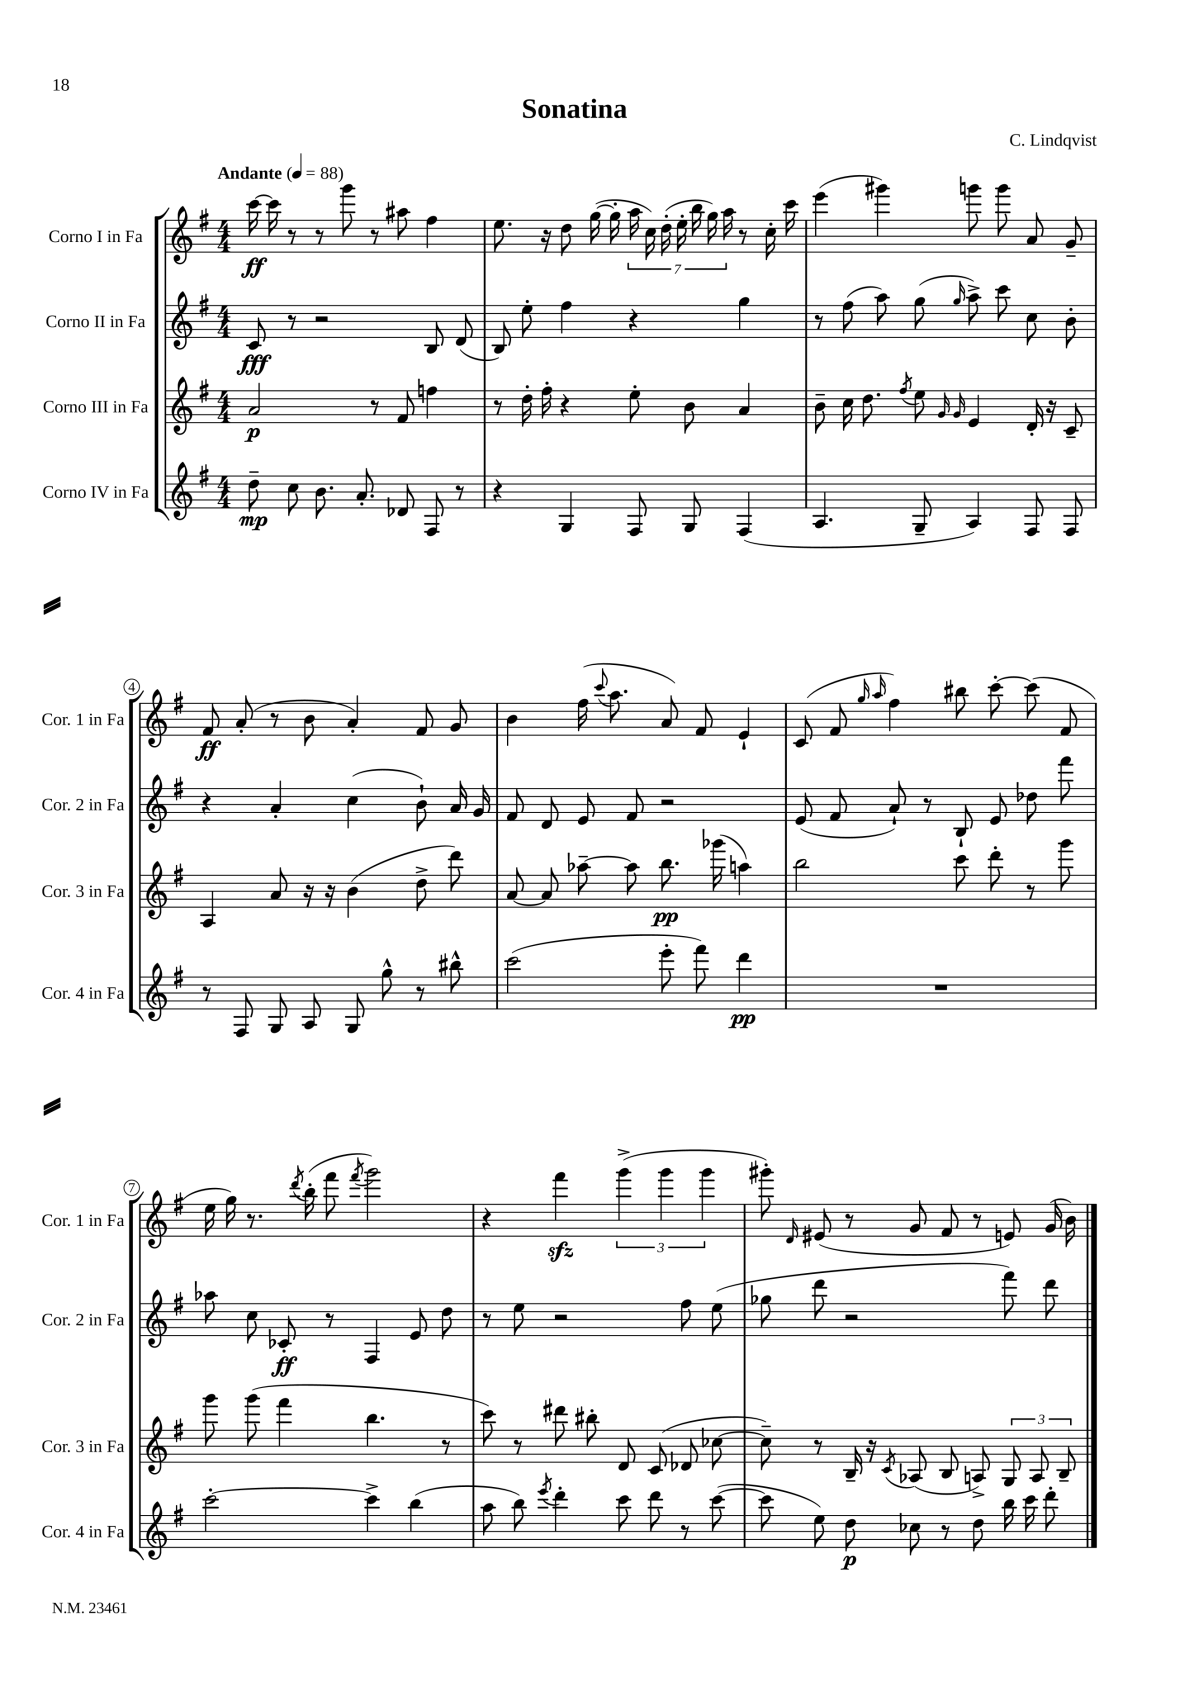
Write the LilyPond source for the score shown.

\header { title = "Sonatina" composer = "C. Lindqvist" }
<<
\new StaffGroup <<
\new Staff = "s0" \with { instrumentName = "Corno I in Fa" shortInstrumentName = "Cor. 1 in Fa" } {
    \clef treble \key g \major \numericTimeSignature \time 4/4 \tempo "Andante" 4 = 88
    \autoBeamOff c'''16~\ff c'''16 r8 r8 g'''8 r8 ais''8 fis''4 |
    e''8. r16 d''8 g''16~( g''16-. \tuplet 7/4 { a''16 c''16) d''16-.( e''16-. b''16 g''16) a''16 } r8 c''16-. c'''16 |
    e'''4( gis'''4) g'''8 g'''8 a'8 g'8-- |
    fis'8\ff a'8-.( r8 b'8 a'4-.) fis'8 g'8 |
    b'4 fis''16( \appoggiatura { c'''8 } a''8. a'8) fis'8 e'4-! |
    c'8( fis'8 \grace { g''16 a''16 } fis''4) bis''8 c'''8~-. c'''8( fis'8 |
    e''16 g''16) r8. \acciaccatura { d'''8 } b''16-.( fis'''8 \acciaccatura { fis'''8 } g'''2) |
    r4 fis'''4\sfz \tuplet 3/2 { g'''4->( g'''4 g'''4 } |
    gis'''8-.) \grace { d'16 } eis'8( r8 g'8 fis'8 r8 e'8) g'16( b'16) \bar "|." |
}
\new Staff = "s1" \with { instrumentName = "Corno II in Fa" shortInstrumentName = "Cor. 2 in Fa" } {
    \clef treble \key g \major \numericTimeSignature \time 4/4
    \autoBeamOff c'8\fff r8 r2 b8 d'8( |
    b8) e''8-. fis''4 r4 g''4 |
    r8 fis''8( a''8) g''8( \grace { g''16 } a''8->) c'''8 c''8 b'8-. |
    r4 a'4-. c''4( b'8-!) a'16 g'16 |
    fis'8 d'8 e'8 fis'8 r2 |
    e'8( fis'8 a'8-!) r8 b8-! e'8 des''8 fis'''8 |
    aes''8 c''8 ces'8-.\ff r8 fis4 e'8 d''8 |
    r8 e''8 r2 fis''8 e''8( |
    ges''8 d'''8 r2 fis'''8) d'''8 \bar "|." |
}
\new Staff = "s2" \with { instrumentName = "Corno III in Fa" shortInstrumentName = "Cor. 3 in Fa" } {
    \clef treble \key g \major \numericTimeSignature \time 4/4
    \autoBeamOff a'2\p r8 fis'8 f''4 |
    r8 d''16-. fis''16-. r4 e''8-. b'8 a'4 |
    b'8-- c''16 d''8. \acciaccatura { fis''8 } e''8 \grace { g'16 g'16 } e'4 d'16-. r16 c'8-- |
    a4 a'8 r16 r16 b'4( d''8-> d'''8) |
    a'8~ a'8 aes''8~-- aes''8 b''8.\pp ges'''16( a''4) |
    b''2 c'''8 d'''8-. r8 g'''8 |
    g'''8 g'''8( fis'''4 b''4. r8 |
    c'''8) r8 dis'''8 bis''8-. d'8 c'8( des'8 ces''8~ |
    ces''8--) r8 b16-- r16 \acciaccatura { c'8 } aes8( b8 a8->) \tuplet 3/2 { g8 a8 b8-- } \bar "|." |
}
\new Staff = "s3" \with { instrumentName = "Corno IV in Fa" shortInstrumentName = "Cor. 4 in Fa" } {
    \clef treble \key g \major \numericTimeSignature \time 4/4
    \autoBeamOff d''8--\mp c''8 b'8. a'8.-. des'8 fis8 r8 |
    r4 g4 fis8 g8 fis4( |
    a4. g8-- a4) fis8 fis8 |
    r8 fis8 g8 a8 g8 g''8-^ r8 bis''8-^ |
    c'''2( e'''8-. fis'''8) d'''4\pp |
    R1 |
    c'''2~-. c'''4-> b''4( |
    a''8 b''8) \acciaccatura { e'''8 } d'''4-. c'''8 d'''8 r8 c'''8~( |
    c'''8 e''8) d''8\p ces''8 r8 d''8 b''16 c'''16 d'''8-. \bar "|." |
}
>>
>>
\layout { \context { \Score \override BarNumber.stencil = #(make-stencil-circler 0.1 0.3 ly:text-interface::print) } }
